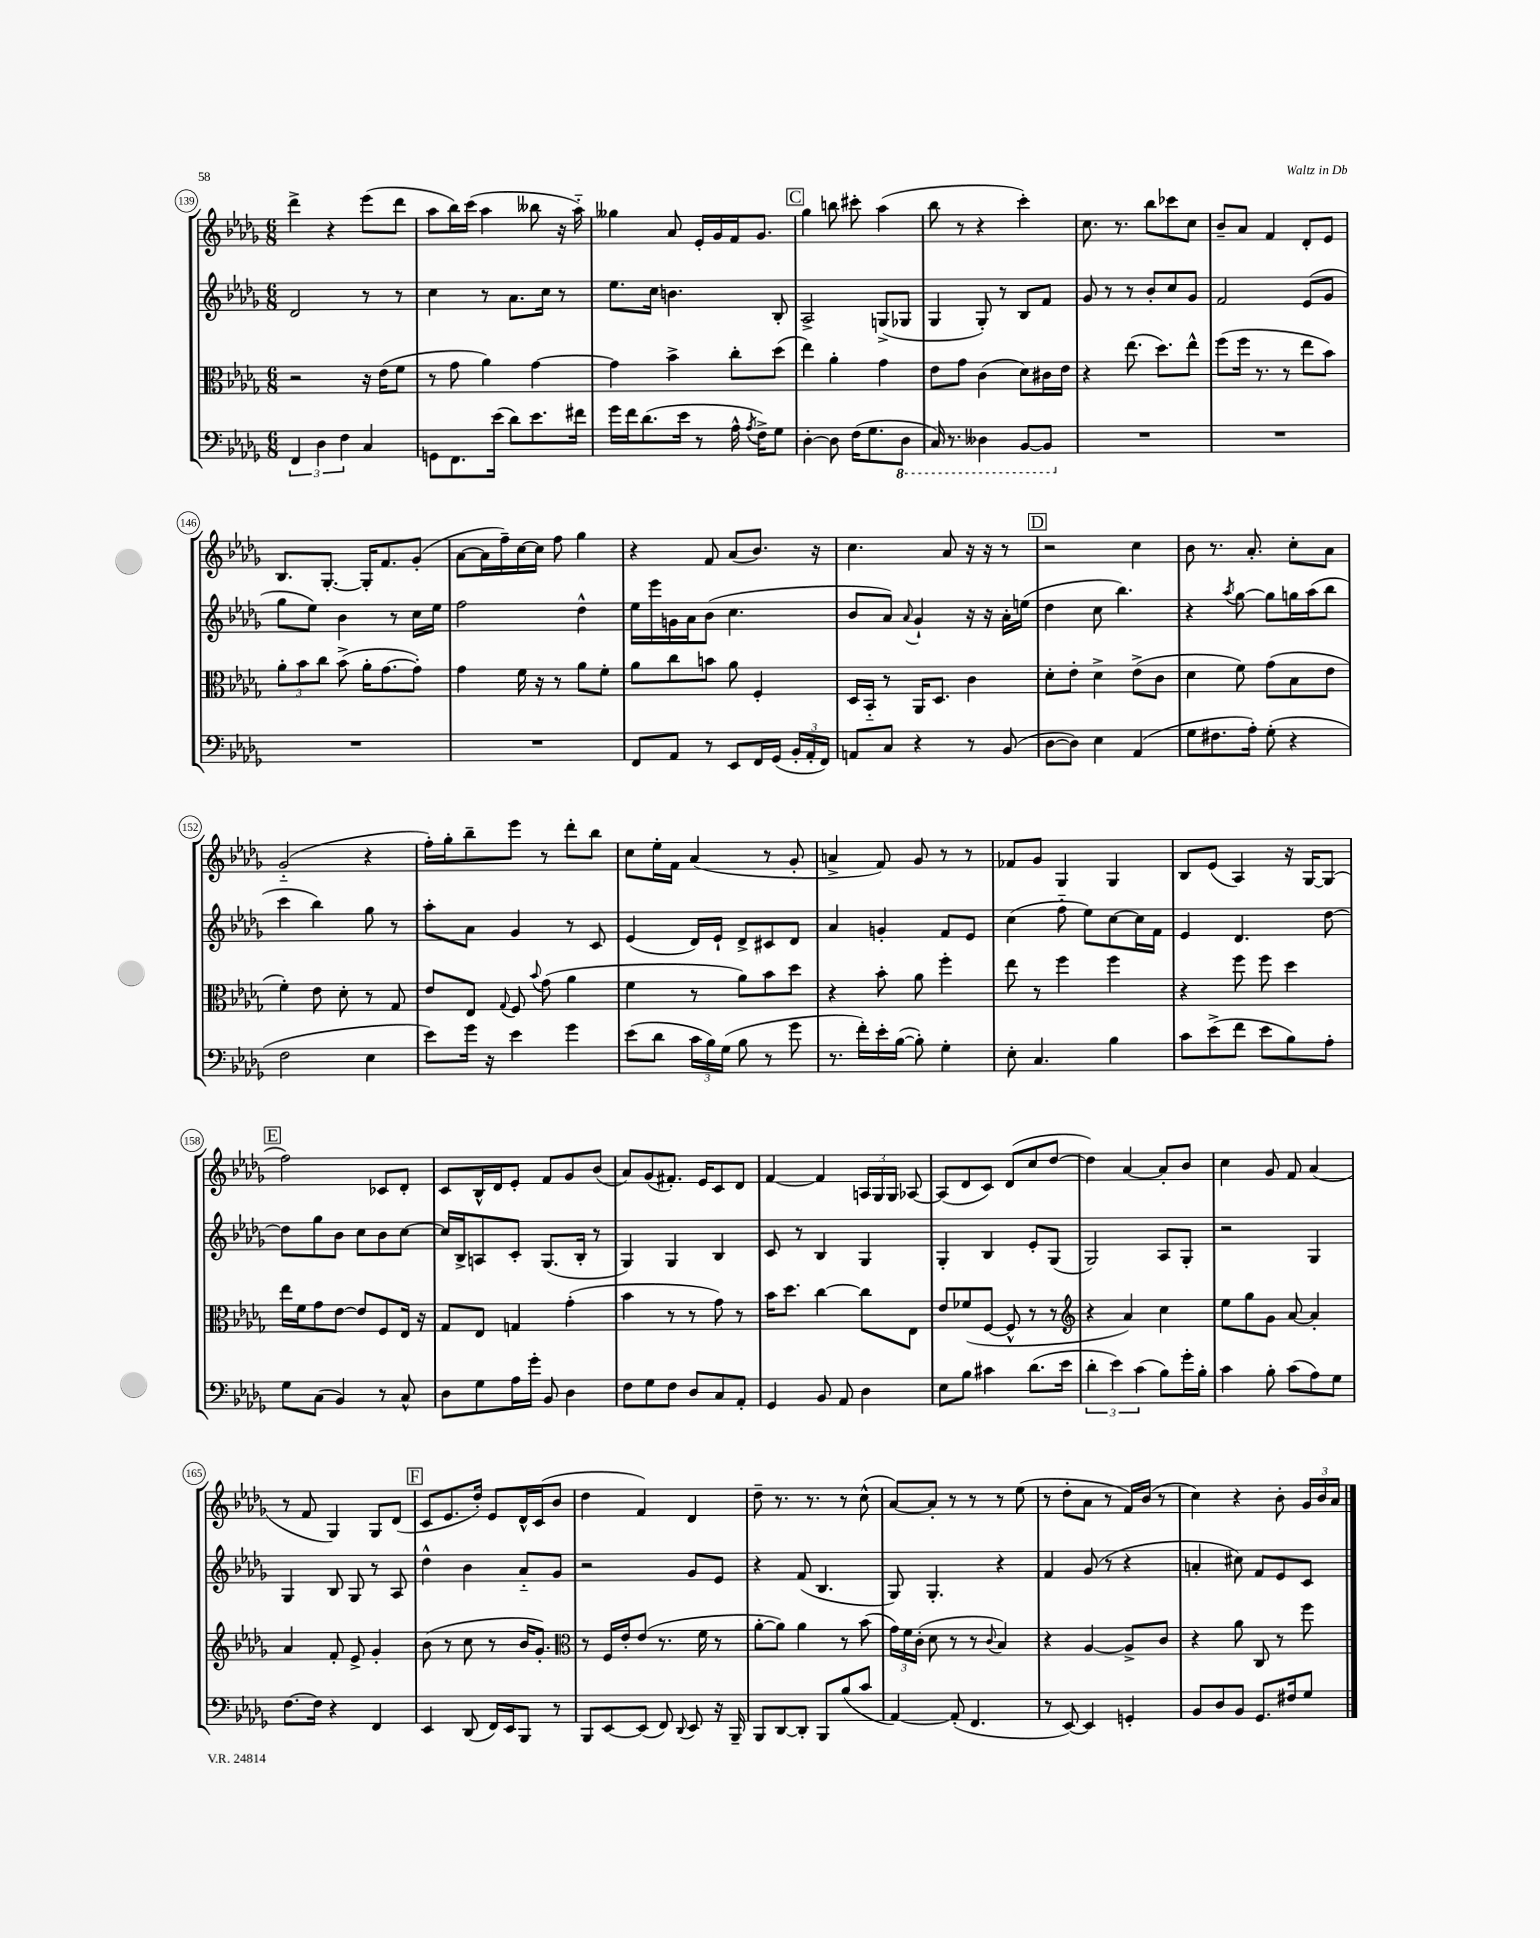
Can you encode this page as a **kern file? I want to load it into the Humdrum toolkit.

**kern	**kern	**kern	**kern
*staff4	*staff3	*staff2	*staff1
*clefF4	*clefC3	*clefG2	*clefG2
*k[b-e-a-d-g-]	*k[b-e-a-d-g-]	*k[b-e-a-d-g-]	*k[b-e-a-d-g-]
*M6/8	*M6/8	*M6/8	*M6/8
6FF/	2r	2d-/	4ddd-^\
6D-\	.	.	.
.	.	.	4r
6F\	.	.	.
4C/	16r	8r	(8eee-\L
.	(16e-\LK	.	.
.	8f\J	8r	8ddd-\J
=	=	=	=
8GG\L	8r	4cc\	8aa-\L
8.FF\	8g-\	.	16bb-\L)
.	.	.	(16ccc\JJ
.	4a-\)	8r	4aa-\
(16e-\Jk	.	.	.
8d-\L)	.	8.a-\L	.
8.e-\	[4g-\	.	8bb--\
.	.	16cc\Jk	.
.	.	8r	16r
16f#\Jk	.	.	16aa-'~\)
=	=	=	=
16g-\LL	4g-\]	8.ee-\L	4gg--\
16f\J	.	.	.
(8.d-\	.	.	.
.	.	16cc\Jk	.
.	4b-^\	4.b\	8a-/
16e-\Jk	.	.	.
8r	.	.	16e-'/LL
.	.	.	16g-/
16A-^^\	8cc'\L	.	16f/J
8qA-/	.	.	.
16F^\LK)	.	.	8.g-/J
8G-\J	(8dd-\J	8B-'/	.
=	=	=	=
[4D-'\	4ee-\)	2A-^/	4gg-\
8D-\]	4a-'\	.	8bb\
(16F\LK	.	.	8ccc#'\
8.G-\	.	.	.
.	4g-\	(8G^/L	(4aa-\
8DD-\J	.	8G-/J	.
=	=	=	=
16CC/)	8e-\L	4G-/	8bb-\
8.r	.	.	.
.	8g-\J	.	8r
4DD--\	(4c\	8G-'/)	4r
.	.	8r	.
[8BBB-/L	8d-\L)	8B-/L	4ccc'\)
8BBB-/]J	16c#\L	8f/J	.
.	16e-\JJ	.	.
=	=	=	=
2.r	4r	8g-/	8.cc\
.	.	8r	.
.	.	.	8.r
.	(8.ee-\	8r	.
.	.	8b-'/L	8bb-\L
.	8.dd-\L)	.	.
.	.	8cc/	8ccc-\
.	8ee-^^\J	8g-/J	8cc\J
=	=	=	=
2.r	(8ff\L	2f/	8b-~/L
.	16ff\Jk	.	8a-/J
.	8.r	.	.
.	.	.	4f/
.	8r	.	.
.	8ee-\L	(8e-/L	8d-'/L
.	8b-\J)	8g-/J	8e-/J
=	=	=	=
2.r	12a-'\L	8gg-\L	8.B-/L
.	12b-\	.	.
.	.	8ee-\J)	.
.	12cc\J	.	.
.	.	.	[8.G-'/J
.	(8b-^\	4b-\	.
.	16a-'\LK	.	16G-'/]LK
.	[8.g-\	.	8.f/
.	.	8r	.
.	8g-'\]J)	16cc\LL	(8g-'/J
.	.	16ee-\JJ	.
=	=	=	=
2.r	4g-\	2ff\	[8a-\L
.	.	.	16a-\]L
.	.	.	16ff~\)
.	16f\	.	[16cc\
.	16r	.	16cc\]JJ
.	8r	.	8ff\
.	8a-\L	4dd-^^\	4gg-\
.	8f'\J	.	.
=	=	=	=
8FF/L	8a-\L	16ee-\LL	4r
.	.	16eee-\	.
8AA-/J	8cc\	16g\	.
.	.	16a-\J	.
8r	8b\J	(8b-\J	8f/
8EE-/L	8a-\	4.cc\	(8a-/L
16FF/L	4F'/	.	8.b-/J)
(16GG-/JJ	.	.	.
24BB-'/LL	.	.	.
24AA-'/	.	.	.
.	.	.	16r
24FF/JJ)	.	.	.
=	=	=	=
8AA/L	16D-/LL	8b-/L	4.cc\
.	16BB-'~/JJ	.	.
8C/J	8r	8a-/J)	.
.	.	8qqa-/	.
4r	16AA-/LK	4g-`/	.
.	8.D-/J	.	.
.	.	.	8a-/
8r	4c\	16r	16r
.	.	16r	16r
(8BB-/	.	16a-'\LL	8r
.	.	(16ee\JJ	.
=	=	=	=
[8D-\L	8d-'\L	4dd-\	2r
8D-\]J)	8e-'\J	.	.
4E-\	4d-^\	8cc\	.
.	.	4.bb-\)	.
(4AA-/	(8e-^\L	.	4cc\
.	8c\J	.	.
=	=	=	=
8G-\L	4d-\	4r	8b-\
8.F#\	.	.	8.r
.	.	8qaa-/	.
.	8f\)	[8gg-\	.
16A-'\Jk)	.	.	8.a-'/
(8G-'\	(8g-\L	8gg-\]L	.
4r	8B-\	16gg\L	8cc'\L
.	.	(16aa-\J	.
.	8e-\J	8bb-\J	8a-\J
=	=	=	=
2F\	4f'\)	4ccc\	(2g-'~/
.	8e-\	4bb-\)	.
.	8d-'\	.	.
4E-\	8r	8gg-\	4r
.	8G-/	8r	.
=	=	=	=
8e-\L)	8e-/L	8aa-'\L	16ff'\LL)
.	.	.	16gg-'\J
16g-\Jk	8E-/J	8a-\J	8bb-~\
16r	.	.	.
.	8qqG-/	.	.
4e-\	8F/	4g-/	8eee-\J
.	8qqb-/	.	.
.	(8g-\	.	8r
4g-\	4a-\	8r	8ddd-'\L
.	.	8c/	8bb-\J
=	=	=	=
(8e-\L	4f\	(4e-/	8cc\L
8d-\J	.	.	16ee-'\L
.	.	.	16f\JJ
24c\LL	8r	16d-/LL)	(4a-/
24B-\)	.	.	.
.	.	16e-`/JJ	.
(24G-\JJ	.	.	.
8B-\	8a-\L)	8d-^/L	.
8r	8b-\	8c#/	8r
8g-\	8dd-\J	8d-/J	8g-'/
=	=	=	=
8.r	4r	4a-/	4a^/
16f'\LL)	.	.	.
16e-'\	8b-'\	4g'/	8f/)
([16B-\JJ	.	.	.
8B-'\])	8a-\	.	8g-/
4G-'\	4ff'\	8f/L	8r
.	.	8e-/J	8r
=	=	=	=
8E-'\	8ee-\	(4cc\	8f-/L
4.C/	8r	.	8g-/J
.	4ff\	8ff'~\	4G-/
.	.	8ee-\L)	.
4B-\	4ff\	[8cc\	4G-/
.	.	16cc\]L	.
.	.	16f\JJ	.
=	=	=	=
8c\L	4r	4e-/	8B-/L
(8e-^\	.	.	(8e-/J
8f\J	8ff\	4.d-/	4A-/)
8e-\L	8ff\	.	.
8B-\)	4dd-\	.	16r
.	.	.	[16G-/LK
8A-'\J	.	[8dd-\	(8G-/]J
=	=	=	=
8G-\L	16ee-\LL	8dd-\]L	2ff\)
.	16f\J	.	.
(8C\J	8g-\	8gg-\	.
4BB-/)	[8e-\J	8b-\J	.
.	8e-/]L	8cc\L	.
8r	8F/	8b-\	8c-/L
8C^^/	16E-/Jk	[8cc\J	8d-'/J
.	16r	.	.
=	=	=	=
8D-\L	8G-/L	16cc/]LL	8c/L
.	.	16B-^/J	.
8G-\	8E-/J	8A/	16B-^^/L
.	.	.	16d-/J
16A-\L	4G/	8c'/J	8e-'/J
16g-'\JJ	.	.	.
8BB-/	.	(8.G-/L	8f/L
4D-\	(4g-'\	.	8g-/
.	.	16B-'/Jk	.
.	.	8r	(8b-/J
=	=	=	=
8F\L	4b-\	4G-/)	8a-/L)
8G-\	.	.	(8g-/
8F\J	8r	4G-/	8.f#'/J)
8D-/L	8r	.	.
.	.	.	16e-/LK
8C/	8g-\)	4B-/	8c/
8AA-'/J	8r	.	8d-/J
=	=	=	=
4GG-/	16b-\LK	8c/	[4f/
.	8.dd-\J	.	.
.	.	8r	.
8BB-/	[4cc\	4B-/	4f/]
8AA-/	.	.	.
4D-\	8cc\]L	4G-/	24A/LL
.	.	.	24G-/
.	.	.	24G-/JJ
.	8E-\J	.	[8A-/
=	=	=	=
8E-\L	8e-/L	4G-'/	(8A-/]L
8B-\J	(8f-/	.	8d-/
4c#\	[8F/J	4B-/	8c/J)
.	8F^^/]	.	(8d-/L
(8.d-\L	8r	8e-'/L	8cc/
.	8r	(8G-/J	[8dd-/J
16e-\Jk	.	.	.
=	=	=	=
*	*clefG2	*	*
6d-'\	4r	2G-/)	4dd-\])
6e-\)	.	.	.
.	4a-/)	.	[4a-/
(6c\	.	.	.
8B-\L)	4cc\	8A-/L	8a-'/]L
16g-'\L	.	8G-'/J	8b-/J
16B-'\JJ	.	.	.
=	=	=	=
4c\	8ee-\L	2r	4cc\
.	8gg-\	.	.
8B-'\	8g-\J	.	8g-/
(8c\L	[8a-/	.	8f/
8A-\)	4a-'/]	4G-/	(4a-/
8G-\J	.	.	.
=	=	=	=
[8.F\L	4a-/	4G-/	8r
.	.	.	8f/
16F\]Jk	.	.	.
4r	8f'/	8B-/	4G-/)
.	8e-^/	8G-/	.
4FF/	4g-'/	8r	8G-/L
.	.	8A-/	(8d-/J
=	=	=	=
4EE-/	(8b-\	4dd-^^\	8c/L
.	8r	.	8.e-/
(8DD-/	8cc\	4b-\	.
.	.	.	16dd-'/Jk)
16FF/LL)	8r	.	8e-/L
16EE-/J	.	.	.
8BBB-/J	16b-/LK	8a-'~/L	16d-^^/L
.	8.g-'/J)	.	(16c/J
8r	.	8g-/J	8b-/J
=	=	=	=
*	*clefC3	*	*
8BBB-/L	8r	2r	4dd-\
[8EE-/	16F/LL	.	.
.	16e-'/J	.	.
(8EE-/]J	(8e-/J	.	4f/)
8FF/)	8.r	.	.
8qqDD-/	.	.	.
8EE-/	.	8g-/L	4d-/
.	16f\	.	.
16r	8r	8e-/J	.
16BBB-~/	.	.	.
=	=	=	=
8BBB-/L	[8a-'\L	4r	8dd-~\
[8DD-/	8a-\]J)	.	8.r
8DD-'/]J	4a-\	(8f/	.
.	.	.	8.r
8BBB-/L	.	4.B-/	.
(8B-/	8r	.	8r
8c/J	(8b-\	.	(8cc^^\
=	=	=	=
[4AA-/)	24g-\LL)	8G-/)	[8a-/L)
.	24f\	.	.
.	(24c'\JJ	.	.
.	8d-\	4.G-'/	8a-'/]J
(8AA-'/]	8r	.	8r
4.FF/	8r	.	8r
.	8qqc/	.	.
.	4B-/)	4r	8r
.	.	.	(8ee-\
=	=	=	=
8r	4r	4f/	8r
[8EE-/)	.	.	8dd-'\L
4EE-/]	[4A-/	(8g-/	8a-\J
.	.	8r	8r
4GG'/	8A-^/]L	4r	16f/LL)
.	.	.	(16b-/JJ
.	8c/J	.	8r
=	=	=	=
8BB-/L	4r	4a'/	4cc\)
8D-/	.	.	.
8BB-/J	8a-\	8cc#\)	4r
8.GG-/L	8C/	8f/L	.
.	8r	8e-/	8b-'\
16F#/k	.	.	.
8G-/J	8ff\	8c/J	24g-/LL
.	.	.	24b-/
.	.	.	24a-/JJ
==	==	==	==
*-	*-	*-	*-
